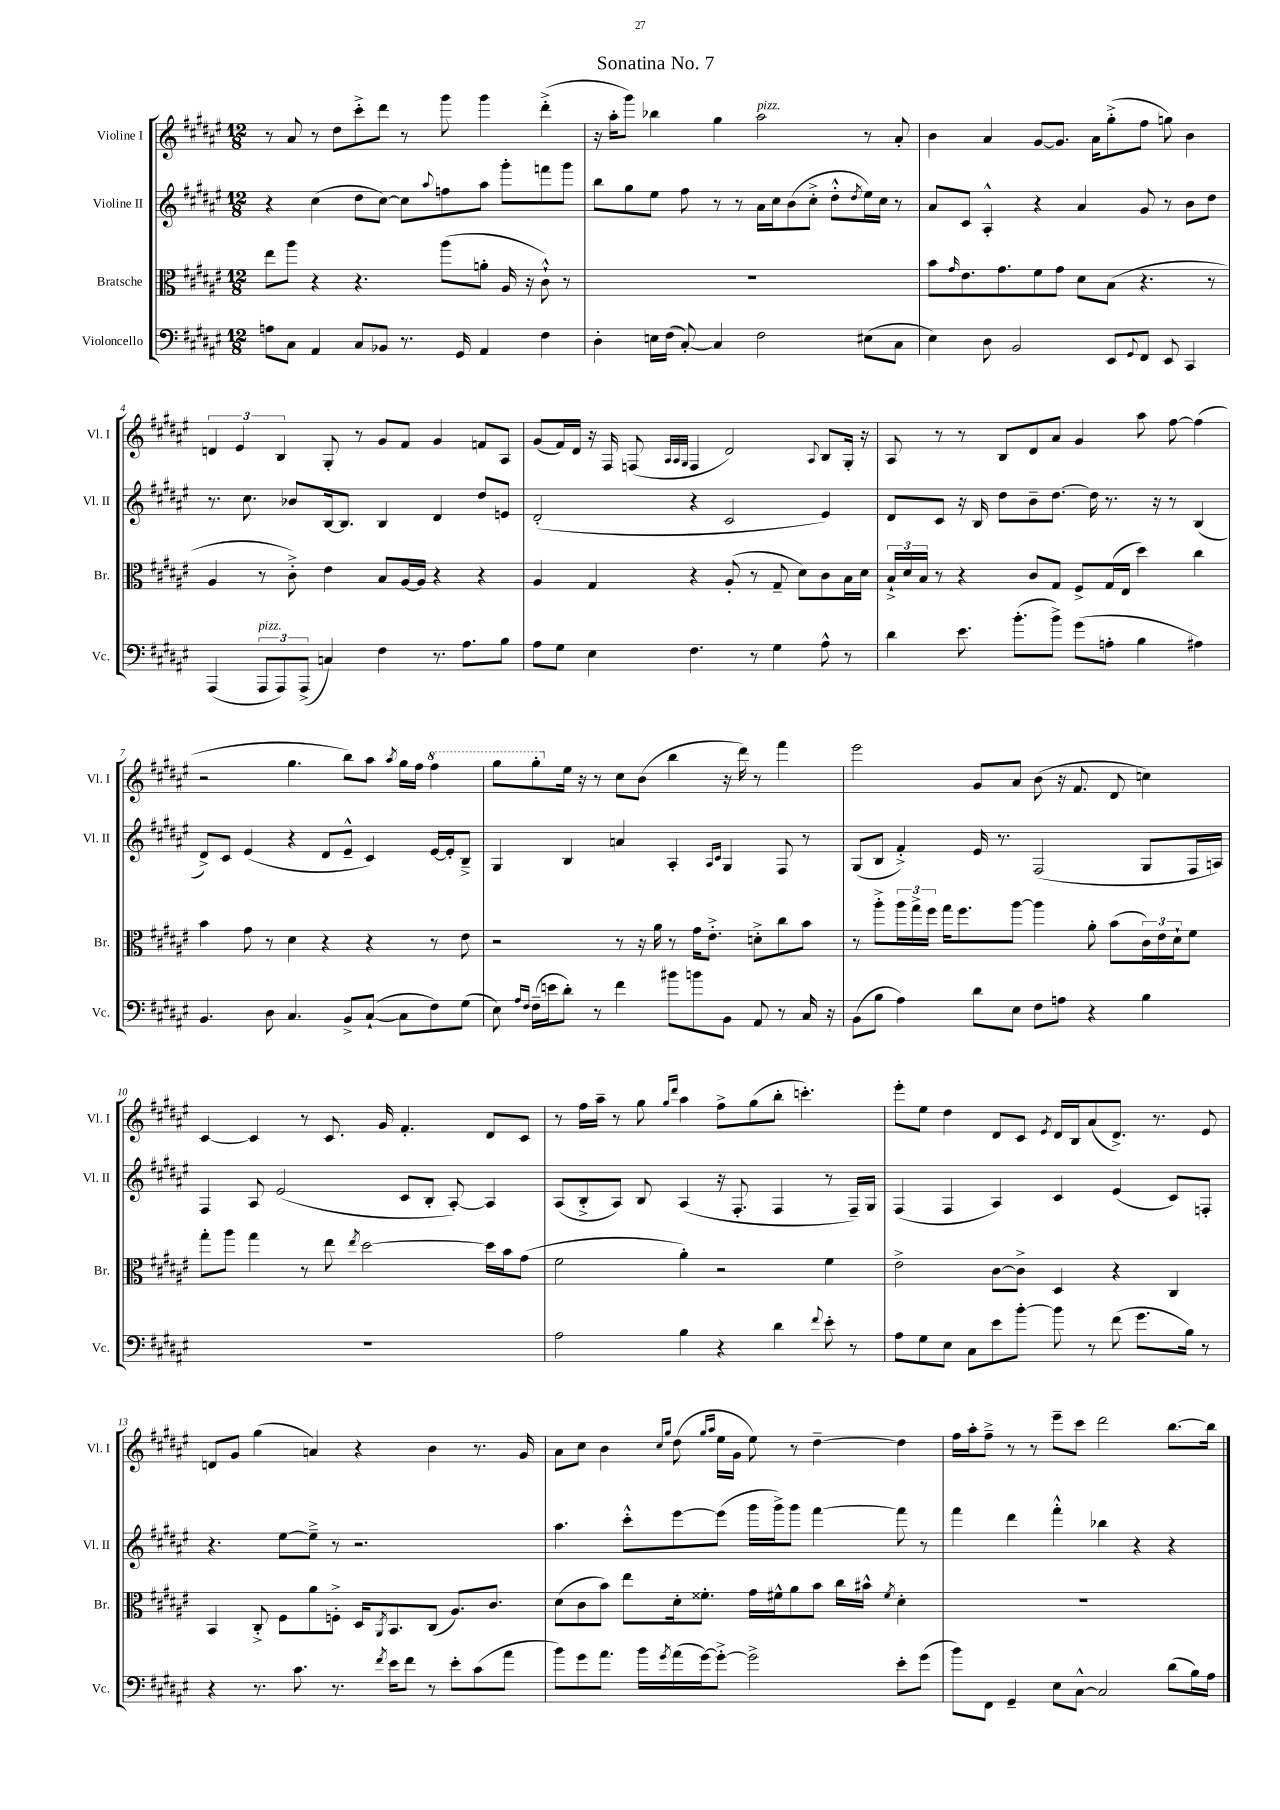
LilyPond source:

\header { title = "Sonatina No. 7" }
<<
\new StaffGroup <<
\new Staff = "s0" \with { instrumentName = "Violine I" shortInstrumentName = "Vl. I" } {
    \clef treble \key fis \major \numericTimeSignature \time 12/8
    r8 ais'8 r8 dis''8 cis'''8-.-> dis'''8 r8 gis'''8 gis'''4 dis'''4-.->( |
    r16 ais''16-. gis'''8) bes''4 gis''4 ais''2^\markup { \italic "pizz." } r8 ais'8-. |
    b'4 ais'4 gis'8~ gis'8. ais'16 gis''8-.->( fis''8 g''8) b'4 |
    \tuplet 3/2 { d'4 eis'4 b4 } gis8-. r8 gis'8 fis'8 gis'4 f'8 ais8 |
    gis'8( fis'16) dis'16 r16 fis16 f8( \grace { ais32 ais32 gis32 } f4 dis'2) \appoggiatura { ais8 } b8 gis16-. r16 |
    ais8 r8 r8 b8 dis'8 ais'8 gis'4 ais''8 fis''8~ fis''4( |
    r2 gis''4. b''8) ais''8 \acciaccatura { ais''8 } gis''16 fis''16 \ottava #1 fis'''4 |
    gis'''8 gis'''8-. \ottava #0 eis''16 r16 r8 cis''8 b'8( b''4 r16 dis'''16) r8 fis'''4 |
    eis'''2 gis'8 ais'8 b'8( r16 fis'8. dis'8 c''4) |
    cis'4~ cis'4 r8 cis'8. gis'16 fis'4.-. dis'8 cis'8 |
    r8 fis''16 ais''16-- r8 gis''8 \grace { gis''16 dis'''16 } ais''4 fis''8-> gis''8( b''8-. c'''4.-.) |
    eis'''8-. eis''8 dis''4 dis'8 cis'8 \acciaccatura { eis'8 } dis'16 b16 ais'8( dis'8.->) r8. eis'8 |
    d'8 gis'8 gis''4( a'4) r4 b'4 r8. gis'16 |
    ais'8 cis''8 b'4 \grace { cis''16 gis''16 } dis''8( \grace { gis''16 ais''16 } eis''16 gis'16 eis''8) r8 dis''4~-- dis''4 |
    fis''16 ais''16-. fis''8---> r8 r8 eis'''8-- cis'''8 dis'''2 b''8.~ b''16 \bar "|." |
}
\new Staff = "s1" \with { instrumentName = "Violine II" shortInstrumentName = "Vl. II" } {
    \clef treble \key fis \major \numericTimeSignature \time 12/8
    r4 cis''4( dis''8 cis''8~) cis''8 \appoggiatura { ais''8 } f''8 ais''8 gis'''8-. f'''8 gis'''8 |
    b''8 gis''8 eis''8 fis''8 r8 r8 ais'16 cis''16 b'8( cis''8-.-> dis''8-.-^ \acciaccatura { dis''8 } eis''16) cis''16 r8 |
    ais'8 cis'8 ais4-.-^ r4 ais'4 gis'8 r8 b'8 dis''8 |
    r8. cis''8. bes'8 b16~ b8. b4 dis'4 dis''8 e'8 |
    dis'2-.( r4 cis'2 eis'4) |
    dis'8 cis'8 r16 b16 dis''8 b'8-- dis''8.~ dis''16 r8. r16 r8 b4( |
    dis'8->) cis'8 eis'4( r4 dis'8 eis'8---^ cis'4) eis'16~ eis'16-. b8---> |
    gis4 b4 a'4 ais4-. \grace { ais16 cis'16 } gis4 fis8 r8 |
    gis8( b8 fis'4-.->) eis'16 r8. fis2( gis8 fis16 a16) |
    fis4 ais8 eis'2( cis'8 b8-. ais8~-.) ais4 |
    ais8( b8-.-> ais8) b8 ais4( r16 fis8.-. fis4 r8 fis16--) gis16 |
    fis4( fis4 ais4) cis'4 eis'4( cis'8) f8-. |
    r4. eis''8~ eis''8---> r8 r2. |
    ais''4. cis'''8-.-^ eis'''8~ eis'''8( gis'''16 gis'''16->) gis'''8 fis'''4~ fis'''8 r8 |
    fis'''4 dis'''4 fis'''4-.-^ bes''4 r4 r4 \bar "|." |
}
\new Staff = "s2" \with { instrumentName = "Bratsche" shortInstrumentName = "Br." } {
    \clef alto \key fis \major \numericTimeSignature \time 12/8
    eis''8 ais''8 r4 r4. ais''8( a'8-. ais16 r16 cis'8-!-^) r8 |
    R1. |
    b'8 \grace { gis'16 } eis'8. gis'8. fis'8 gis'8 dis'8 b8( r4. r8 |
    ais4 r8 cis'8-.->) eis'4 b8 ais16~ ais16 r4 r4 |
    ais4 gis4 r4 ais8-.( r8 gis8-- dis'8) cis'8 b16 dis'16 |
    \tuplet 3/2 { b16-!-> dis'16 b16 } r8 r4 cis'8 gis8 fis8-> gis16( eis16 dis''4) cis''4 |
    b'4 gis'8 r8 dis'4 r4 r4 r8 eis'8 |
    r2 r8 r16 ais'16 r8 gis'16 eis'8.-.-> d'8-.-> cis''8 b'8 |
    r8 ais''8-.-> \tuplet 3/2 { ais''16 gis''16-> fis''16 } gis''16 fis''8. ais''8~ ais''4 ais'8-. b'8( \tuplet 3/2 { cis'16) eis'16 dis'16-! } fis'8 |
    gis''8-. ais''8 gis''4 r8 eis''8 \acciaccatura { eis''8 } dis''2~ dis''16 b'16 gis'8( |
    fis'2 ais'4-.) r2 fis'4 |
    eis'2-> cis'8~ cis'8-> dis4 r4 cis4 |
    b,4 cis8-.-> fis8 ais'8 f8-.-> dis16 \acciaccatura { ais,8 } b,8. cis8( ais8.) cis'8. |
    dis'8( cis'8 b'8) eis''8 dis'16-. fisis'8.-. gis'16 fis'16-^ ais'8 b'8 cis''16 bis'16-^ \acciaccatura { fis'8 } dis'4-. |
    R1. \bar "|." |
}
\new Staff = "s3" \with { instrumentName = "Violoncello" shortInstrumentName = "Vc." } {
    \clef bass \key fis \major \numericTimeSignature \time 12/8
    a8 cis8 ais,4 cis8 bes,8 r8. gis,16 ais,4 fis4 |
    dis4-. e16 fis16( cis8~-.) cis4 fis2 eis8( cis8 |
    eis4) dis8 b,2 eis,8 \appoggiatura { gis,8 } fis,8 eis,8 cis,4 |
    ais,,4( \tuplet 3/2 { ais,,8^\markup { \italic "pizz." } ais,,8) ais,,8->( } c4) fis4 r8. ais8. b8 |
    ais8 gis8 eis4 fis4. r8 gis4 ais8-^ r8 |
    dis'4 eis'8. b'8.-.( b'8->) gis'8( a8-. b4 ais4) |
    b,4. dis8 cis4. b,8-> cis8~-!( cis8 fis8) gis8( |
    eis8) \grace { ais16 fis16 } fis16--( e'16 dis'8-.) r8 fis'4 bis'8 b'8 b,8 ais,8 r8 cis16 r16 |
    b,8( b8 ais4) dis'8 eis8 fis8 a8 r4 b4 |
    R1. |
    ais2 b4 r4 dis'4 \appoggiatura { fis'8 } eis'8-. r8 |
    ais8 gis8 eis8 cis8 eis'8 b'8~-. b'8 r8 fis'8( gis'8. b16) r8 |
    r4 r8. cis'8. r8. \acciaccatura { fis'8 } eis'16 fis'8 r8 eis'8-. cis'8( ais'8 |
    b'8) gis'8 ais'8. b'16 \acciaccatura { gis'8 } ais'16( gis'16~) gis'8~-.-> gis'2-> eis'8-. gis'8( |
    b'8) fis,8 gis,4-- eis8 cis8~-^ cis2 dis'8( b16) ais16 \bar "|." |
}
>>
>>
